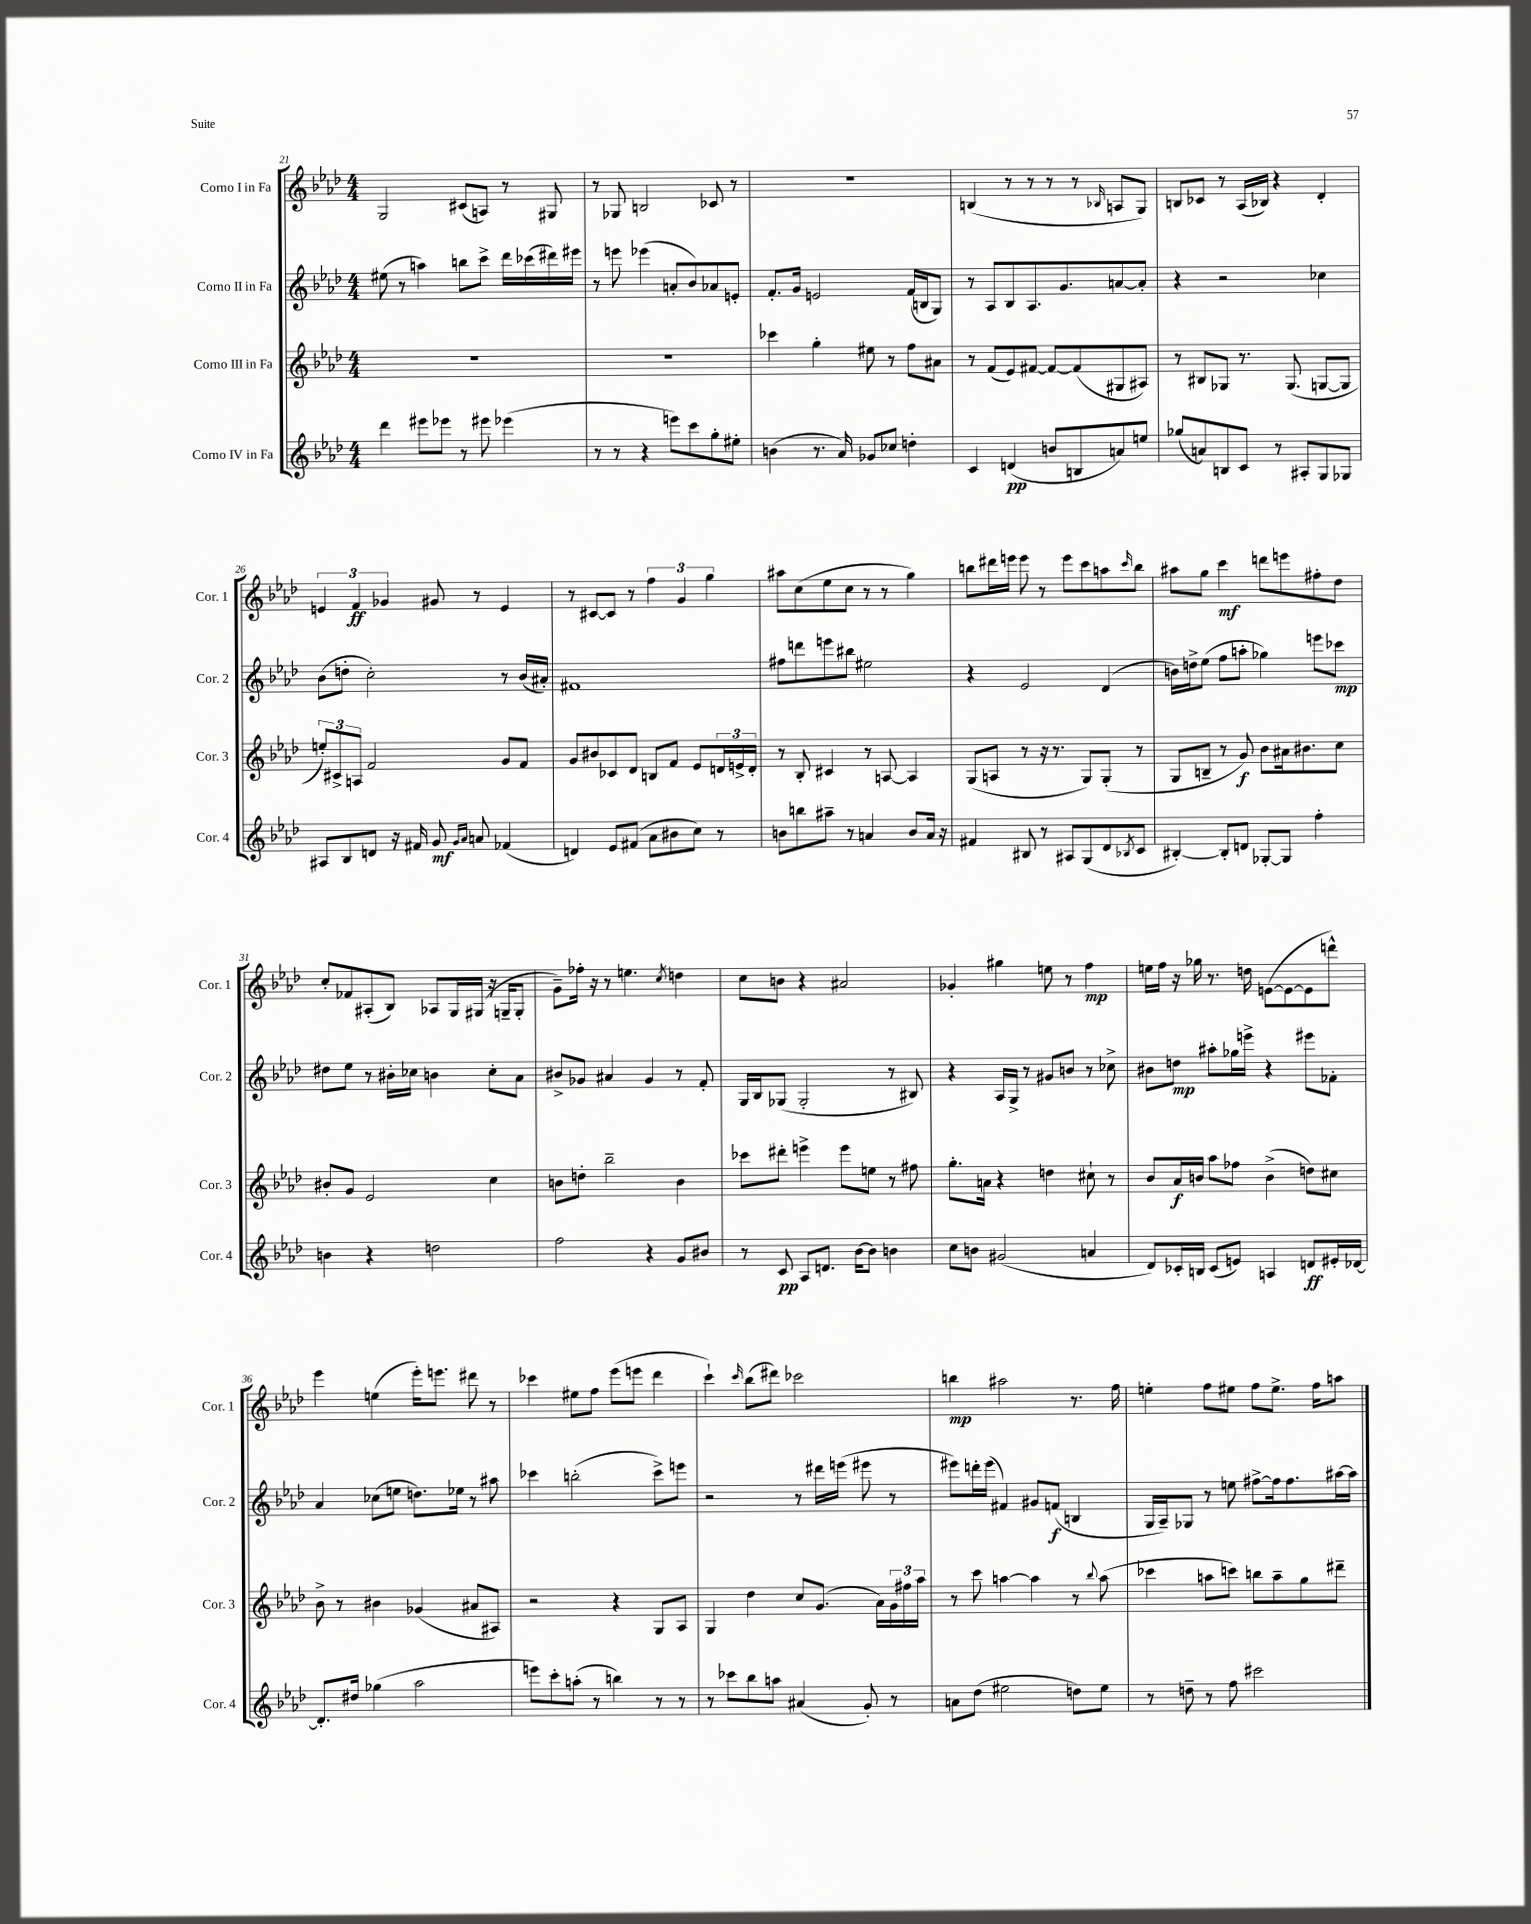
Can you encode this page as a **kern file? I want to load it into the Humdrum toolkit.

**kern	**dynam	**kern	**dynam	**kern	**dynam	**kern	**dynam
*part4	*part4	*part3	*part3	*part2	*part2	*part1	*part1
*staff4	*staff4	*staff3	*staff3	*staff2	*staff2	*staff1	*staff1
*I"Corno IV in Fa	*	*I"Corno III in Fa	*	*I"Corno II in Fa	*	*I"Corno I in Fa	*
*I'Cor. 4	*	*I'Cor. 3	*	*I'Cor. 2	*	*I'Cor. 1	*
*clefG2	*	*clefG2	*	*clefG2	*	*clefG2	*
*k[b-e-a-d-]	*	*k[b-e-a-d-]	*	*k[b-e-a-d-]	*	*k[b-e-a-d-]	*
*M4/4	*	*M4/4	*	*M4/4	*	*M4/4	*
=21	=21	=21	=21	=21	=21	=21	=21
4ddd-\	.	1r	.	(8ee#X\	.	2G/	.
.	.	.	.	8r	.	.	.
8eee#X\L	.	.	.	4aan\)	.	.	.
8eee-X\J	.	.	.	.	.	.	.
8r	.	.	.	8bbn\L	.	(8c#X/L	.
8eee#X\	.	.	.	8ccc^\J	.	8An/J)	.
(4eee-X\	.	.	.	16ddd-\LL	.	8r	.
.	.	.	.	(16ccc-X\	.	.	.
.	.	.	.	16ddd#X\)	.	8G#X/	.
.	.	.	.	16eee#X\JJ	.	.	.
=22	=22	=22	=22	=22	=22	=22	=22
8r	.	1r	.	8r	.	8r	.
8r	.	.	.	8eeen\	.	8G-X/	.
4r	.	.	.	(4eee-X\	.	2Bn/	.
8eeen\L)	.	.	.	8an'/L	.	.	.
8ccc\	.	.	.	8b-/)	.	.	.
8gg'\	.	.	.	8a-X/	.	8c-X/	.
8ee#X'\J	.	.	.	8en'/J	.	8r	.
=23	=23	=23	=23	=23	=23	=23	=23
(4bn\	.	4ccc-X\	.	8.f'/L	.	1r	.
.	.	.	.	16g/Jk	.	.	.
8.r	.	4gg'\	.	2en/	.	.	.
16a-/)	.	.	.	.	.	.	.
8g-X/L	.	8ee#X\	.	.	.	.	.
8cc-X/J	.	8r	.	.	.	.	.
4ddn'\	.	8ff\L	.	(16f/LL	.	.	.
.	.	.	.	16Bn/J	.	.	.
.	.	8a#X\J	.	8G/J)	.	.	.
=24	=24	=24	=24	=24	=24	=24	=24
4c/	.	8r	.	8r	.	(4Bn/	.
.	.	(8f/L	.	8A-/L	.	.	.
(4dn/	pp	8e-/)	.	8B-/	.	8r	.
.	.	[8f#X/J	.	8.A-/	.	8r	.
8bn/L	.	8f#/L_	.	.	.	8r	.
.	.	.	.	8.g/	.	.	.
8Bn/	.	(8f#/]	.	.	.	8r	.
.	.	.	.	.	.	16qqB-X/	.
8an/)	.	8G#X/	.	[8an/	.	8An/L	.
8een/J	.	8A#X/J)	.	8a'/J]	.	8G/J)	.
=25	=25	=25	=25	=25	=25	=25	=25
(8gg-X/L	.	8r	.	4r	.	8Bn/L	.
8an/)	.	8B#X/L	.	.	.	8c-X/J	.
8Bn/	.	8G-X/J	.	2r	.	8r	.
8c/J	.	8.r	.	.	.	(16A-/LL	.
.	.	.	.	.	.	16B-X/JJ)	.
8r	.	.	.	.	.	4r	.
.	.	(8.G-/	.	.	.	.	.
8A#X'/L	.	.	.	.	.	.	.
8G/	.	[8Gn/L	.	4cc-X\	.	4d-'/	.
8G-X/J	.	8G/J]	.	.	.	.	.
!!LO:LB:g=z
=26	=26	=26	=26	=26	=26	=26	=26
8A#X/L	.	12een'/L)	.	(8b-\L	.	6en/	.
.	.	12c#X^/	.	.	.	.	.
8B-/	.	.	.	8ddn'\J	.	.	.
.	.	12An/J	.	.	.	6f/	ff
8dn/J	.	2f/	.	2cc'\)	.	.	.
.	.	.	.	.	.	6g-X/	.
16r	.	.	.	.	.	.	.
16f#X/	.	.	.	.	.	.	.
8g/	mf	.	.	.	.	8g#X/	.
16qqg/LL	.	.	.	.	.	.	.
16qqa-/JJ	.	.	.	.	.	.	.
8an/	.	.	.	.	.	8r	.
(4f-X/	.	8g/L	.	8r	.	4e/	.
.	.	8f/J	.	(16b-/LL	.	.	.
.	.	.	.	16a#X'/JJ)	.	.	.
=27	=27	=27	=27	=27	=27	=27	=27
4dn/)	.	8g/L	.	1f#X	.	8r	.
.	.	8b#X/	.	.	.	[8c#X/L	.
8e-/L	.	8c-X/	.	.	.	8c#/J]	.
(8f#X/J	.	8d-/J	.	.	.	8r	.
8a-\L	.	8Bn/L	.	.	.	6ff\	.
8b#X\	.	8f/J	.	.	.	.	.
.	.	.	.	.	.	6g/	.
8cc\J)	.	8e-/L	.	.	.	.	.
.	.	.	.	.	.	6gg\	.
8r	.	24dn/L	.	.	.	.	.
.	.	24en^/	.	.	.	.	.
.	.	24d'/JJ	.	.	.	.	.
=28	=28	=28	=28	=28	=28	=28	=28
8bn\L	.	8r	.	8ff#X\L	.	8aa#X\L	.
8bbn\	.	8B-'/	.	8dddn\	.	(8cc\	.
8aa#X~\J	.	4c#X/	.	8eeen\	.	8ee-\	.
8r	.	.	.	8bb#X\J	.	8cc\J	.
4an/	.	8r	.	2ee#X\	.	8r	.
.	.	[8An/	.	.	.	8r	.
8b/L	.	4A/]	.	.	.	4gg\)	.
16a/Jk	.	.	.	.	.	.	.
16r	.	.	.	.	.	.	.
=29	=29	=29	=29	=29	=29	=29	=29
4f#X/	.	(8G/L	.	4r	.	8bbn\L	.
.	.	8An/J	.	.	.	16ddd#X\L	.
.	.	.	.	.	.	16eeen\JJ	.
8B#X/	.	8r	.	2e-/	.	8eee\	.
8r	.	16r	.	.	.	8r	.
.	.	8.r	.	.	.	.	.
8A#X/L	.	.	.	.	.	8eee\L	.
(8G/	.	8G/L)	.	.	.	8ccc\	.
8d-/	.	(8G'/J	.	(4d-/	.	8aan\	.
8qB-X/	.	.	.	.	.	16qqccc/	.
8c/J	.	8r	.	.	.	8bb\J	.
=30	=30	=30	=30	=30	=30	=30	=30
[4B#X'/)	.	8G/L	.	16bn\LL)	.	8aa#X\L	.
.	.	.	.	16ddn^\J	.	.	.
.	.	8Bn~/J	.	(8ee-\J	.	8gg\J	.
8B#'/L]	.	8r	.	8ff\L	.	4ccc\	mf
8dn/J	.	8g/)	f	8aan'\J	.	.	.
[8G-X'/L	.	8b-\L	.	4gg-X\)	.	8dddn\L	.
8G-/J]	.	16a#X\k	.	.	.	8eeen\	.
.	.	8.b#X\	.	.	.	.	.
4ff'\	.	.	.	8eeen\L	.	8ff#X'\	.
.	.	8cc\J	.	8ccc-X\J	mp	8dd-\J	.
!!LO:LB:g=z
=31	=31	=31	=31	=31	=31	=31	=31
4bn\	.	8b#X'/L	.	8dd#X\L	.	8cc'/L	.
.	.	8g/J	.	8ee-\J	.	8f-X/	.
4r	.	2e-/	.	8r	.	(8A#X'/	.
.	.	.	.	16b#X'\LL	.	8B-/J)	.
.	.	.	.	16cc-X\JJ	.	.	.
2ddn\	.	.	.	4bn\	.	8A-X/L	.
.	.	.	.	.	.	16G/L	.
.	.	.	.	.	.	(16G#X/JJ	.
.	.	4cc\	.	8cc-'\L	.	16r	.
.	.	.	.	.	.	16Gn~/KL	.
.	.	.	.	8a-\J	.	8G'/J	.
=32	=32	=32	=32	=32	=32	=32	=32
2ff\	.	8bn\L	.	8b#X^/L	.	8g~\L)	.
.	.	8ddn'\J	.	8g-X/J	.	16ff-X'\Jk	.
.	.	.	.	.	.	16r	.
.	.	2bb-~\	.	4a#X/	.	8r	.
.	.	.	.	.	.	4.een\	.
4r	.	.	.	4g-/	.	.	.
.	.	.	.	.	.	8qcc/	.
8g/L	.	4b\	.	8r	.	4ddn\	.
8b#X/J	.	.	.	8f'/	.	.	.
=33	=33	=33	=33	=33	=33	=33	=33
8r	.	8ccc-X\L	.	16G/LL	.	8cc\L	.
.	.	.	.	16B-/J	.	.	.
8c/	pp	8ddd#X'\J	.	(8G-X/J	.	8bn\J	.
8A-/L	.	4eeen^\	.	2G-'/	.	4r	.
8.dn/J	.	.	.	.	.	.	.
.	.	8eee\L	.	.	.	2a#X/	.
[16b-\KL	.	.	.	.	.	.	.
8b-\J]	.	8een\J	.	.	.	.	.
4bn\	.	8r	.	8r	.	.	.
.	.	8ff#X\	.	8B#X/)	.	.	.
=34	=34	=34	=34	=34	=34	=34	=34
8cc\L	.	8.gg'\L	.	4r	.	4g-X'/	.
8bn\J	.	.	.	.	.	.	.
.	.	16an\Jk	.	.	.	.	.
(2g#X/	.	4r	.	16A-/LL	.	4gg#X\	.
.	.	.	.	16G^/JJ	.	.	.
.	.	.	.	8r	.	.	.
.	.	4ddn\	.	8g#X/L	.	8een\	.
.	.	.	.	8bn/J	.	8r	.
4an/	.	8cc#X`\	.	8r	.	4ff\	mp
.	.	8r	.	8cc-X^\	.	.	.
=35	=35	=35	=35	=35	=35	=35	=35
8d-/L)	.	8b-/L	.	8b#X\L	.	16een\LL	.
.	.	.	.	.	.	16ff\JJ	.
16c-X'/L	.	16a-/L	f	8ddn\J	mp	16r	.
16Bn/JJ	.	16bn/JJ	.	.	.	16gg-X\	.
(8c-/L	.	8aa-\L	.	8aa#X'\L	.	8.r	.
8en/J)	.	8ff-X\J	.	16gg-X\L	.	.	.
.	.	.	.	16eeen^\JJ	.	16ddn\	.
4An/	.	(4b^\	.	4r	.	([8en\L	.
.	.	.	.	.	.	8e\_	.
8dn/L	ff	8ddn\L)	.	8eee#X\L	.	8e\]	.
16e#X'/L	.	8cc#X\J	.	8f-X'\J	.	8dddn^^\J)	.
[16d-X/JJ	.	.	.	.	.	.	.
!!LO:LB:g=z
=36	=36	=36	=36	=36	=36	=36	=36
8.d-'/L]	.	8b-^\	.	4a-/	.	4eee-\	.
.	.	8r	.	.	.	.	.
16dd#X/Jk	.	.	.	.	.	.	.
(4gg-X\	.	4b#X\	.	(8cc-X\L	.	(4een\	.
.	.	.	.	8een\J	.	.	.
2aa-\	.	(4g-X/	.	8.ddn\L)	.	16eee-'\KL)	.
.	.	.	.	.	.	8.eeen\J	.
.	.	.	.	16ee-X\Jk	.	.	.
.	.	8a#X/L	.	8r	.	8ddd#X\	.
.	.	8A#X/J)	.	8aa#X\	.	8r	.
=37	=37	=37	=37	=37	=37	=37	=37
8eeen\L)	.	2r	.	4ccc-X\	.	4ccc-X\	.
8ccc'\	.	.	.	.	.	.	.
(8aan'\J	.	.	.	(2bbn'\	.	8ee#X\L	.
8r	.	.	.	.	.	8ff\J	.
4bbn\)	.	4r	.	.	.	(8eee-\L	.
.	.	.	.	.	.	8eeen\J	.
8r	.	8G/L	.	8ccc-^\L)	.	4ddd-\	.
8r	.	8A-/J	.	8eeen\J	.	.	.
=38	=38	=38	=38	=38	=38	=38	=38
8r	.	4G/	.	2r	.	4ccc`\)	.
8ccc-X\L	.	.	.	.	.	.	.
.	.	.	.	.	.	16qqccc/	.
8bb-\	.	4dd-\	.	.	.	(8bb-\L	.
8aan\J	.	.	.	.	.	8ddd#X\J)	.
(4a#X/	.	8cc/L	.	8r	.	2ccc-X\	.
.	.	(8.g/J	.	16ddd#X\LL	.	.	.
.	.	.	.	(16eeen\JJ	.	.	.
8g'/)	.	.	.	8eee#X\	.	.	.
.	.	16a-\LL)	.	.	.	.	.
8r	.	24g\	.	8r	.	.	.
.	.	24ff#X\	.	.	.	.	.
.	.	24aa-\JJ	.	.	.	.	.
=39	=39	=39	=39	=39	=39	=39	=39
8an\L	.	8r	.	8eee#X\L)	.	4bbn\	mp
(8dd-\J	.	8ccc\	.	16dddn'\L	.	.	.
.	.	.	.	(16eee#\JJ	.	.	.
2ee#X\	.	[4aan\	.	4f#X/)	.	2aa#X\	.
.	.	4aa\]	.	8g#X/L	.	.	.
.	.	.	.	(8fn/J	f	.	.
8ddn\L)	.	8r	.	4Bn/	.	8.r	.
.	.	8qqbb-/	.	.	.	.	.
8ee#\J	.	(8aa\	.	.	.	.	.
.	.	.	.	.	.	16ff\	.
=40	=40	=40	=40	=40	=40	=40	=40
8r	.	4ccc-X\	.	16G/LL	.	4een'\	.
.	.	.	.	16A-~/J)	.	.	.
8ddn~\	.	.	.	8G-X/J	.	.	.
8r	.	8aan\L	.	8r	.	8ff\L	.
8ff\	.	8cccn\J)	.	8een\	.	8ee#X\J	.
2ccc#X\	.	8bbn\L	.	[8ff#X^\L	.	8ff\L	.
.	.	8aa~\	.	16ff#\k]	.	8.ee#^\J	.
.	.	.	.	8.ff#\	.	.	.
.	.	8gg\	.	.	.	.	.
.	.	.	.	.	.	16ff\KL	.
.	.	8ddd#X~\J	.	[16aa#X\L	.	8aan\J	.
.	.	.	.	16aa#\JJ]	.	.	.
==	==	==	==	==	==	==	==
*-	*-	*-	*-	*-	*-	*-	*-
